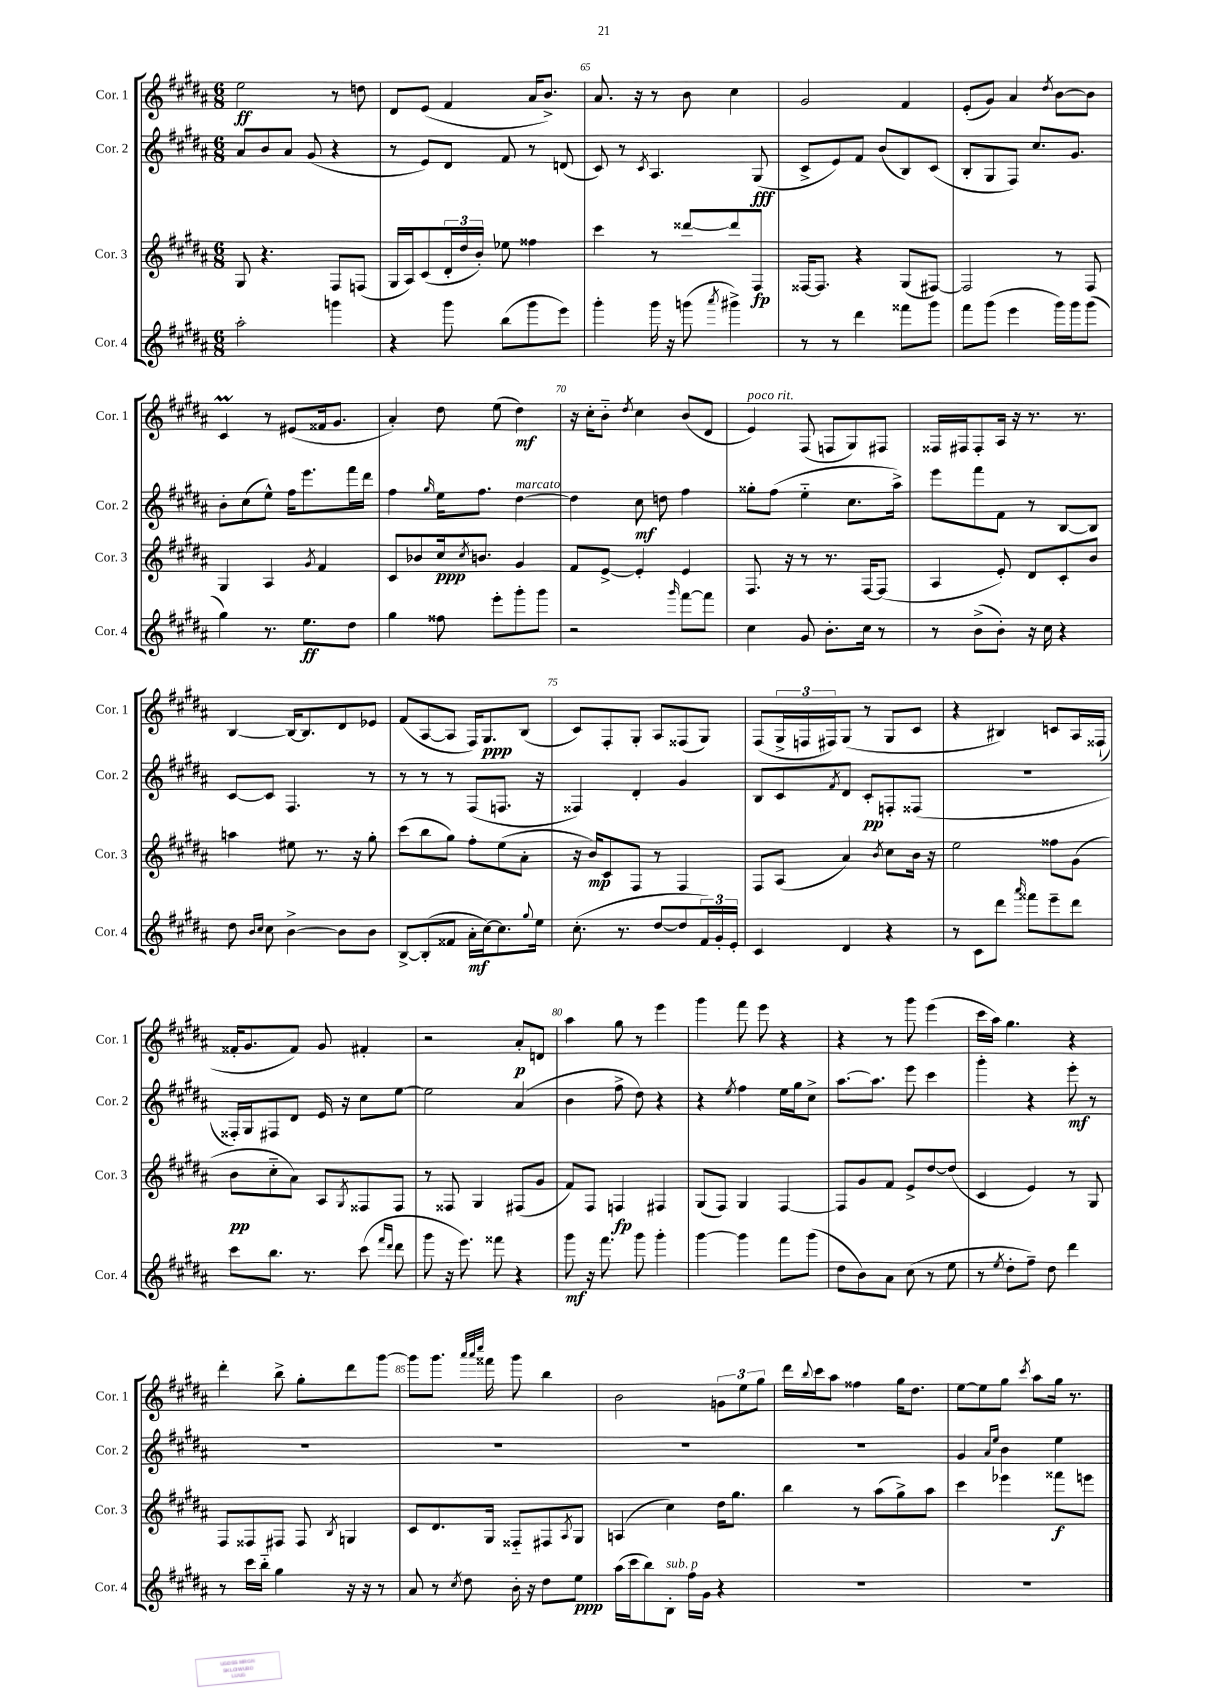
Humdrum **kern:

**kern	**dynam	**kern	**dynam	**kern	**dynam	**kern	**dynam
*part4	*part4	*part3	*part3	*part2	*part2	*part1	*part1
*staff4	*staff4	*staff3	*staff3	*staff2	*staff2	*staff1	*staff1
*I"Cor. 4	*	*I"Cor. 3	*	*I"Cor. 2	*	*I"Cor. 1	*
*I'Cor. 4	*	*I'Cor. 3	*	*I'Cor. 2	*	*I'Cor. 1	*
*clefG2	*	*clefG2	*	*clefG2	*	*clefG2	*
*k[f#c#g#d#a#]	*	*k[f#c#g#d#a#]	*	*k[f#c#g#d#a#]	*	*k[f#c#g#d#a#]	*
*M6/8	*	*M6/8	*	*M6/8	*	*M6/8	*
=63	=63	=63	=63	=63	=63	=63	=63
2aa#'\	.	8G#/	.	8a#/L	.	2ee\	ff
.	.	4.r	.	8b/	.	.	.
.	.	.	.	8a#/J	.	.	.
.	.	.	.	(8g#/	.	.	.
4gggn\	.	8F#/L	.	4r	.	8r	.
.	.	(8Fn/J	.	.	.	8ddn\	.
=64	=64	=64	=64	=64	=64	=64	=64
4r	.	16G#/LL	.	8r	.	8d#/L	.
.	.	16A#/J)	.	.	.	.	.
.	.	(8c#/	.	8e/L)	.	(8e/J	.
8ggg#\	.	24d#'/L	.	8d#/J	.	4f#/	.
.	.	24dd#/	.	.	.	.	.
.	.	24b'/JJ)	.	.	.	.	.
(8bb\L	.	8ee-X\	.	8f#/	.	.	.
8ggg#\	.	4ff##X\	.	8r	.	16a#/KL	.
.	.	.	.	.	.	8.b^/J)	.
8eee\J)	.	.	.	(8dn/	.	.	.
=65	=65	=65	=65	=65	=65	=65	=65
4ggg#'\	.	4ccc#\	.	8c#/)	.	8.a#/	.
.	.	.	.	8r	.	.	.
.	.	.	.	.	.	16r	.
.	.	.	.	8qc#/	.	.	.
16ggg#\	.	8r	.	4.A#/	.	8r	.
16r	.	.	.	.	.	.	.
(8gggn\	.	[8ddd##X/L	.	.	.	8b\	.
8qaaa#/	.	.	.	.	.	.	.
4ggg#X^\)	.	8ddd##/]	.	.	.	4cc#\	.
.	.	8F#/J	fp	(8G#/	fff	.	.
=66	=66	=66	=66	=66	=66	=66	=66
8r	.	[16F##X/KL	.	8c#^/L	.	2g#/	.
.	.	8.F##/J]	.	.	.	.	.
8r	.	.	.	8e/)	.	.	.
4ddd#\	.	4r	.	8f#/J	.	.	.
.	.	.	.	(8b/L	.	.	.
8fff##X\L	.	(8G#/L	.	8B/)	.	4f#/	.
8ggg#\J	.	[8F#X/J)	.	(8c#/J	.	.	.
=67	=67	=67	=67	=67	=67	=67	=67
8fff#\L	.	2F#/]	.	8B'/L	.	(8e'/L	.
(8ggg#\J	.	.	.	8G#/	.	8g#/J)	.
4eee\	.	.	.	8F#/J)	.	4a#/	.
.	.	.	.	8.cc#/L	.	.	.
.	.	.	.	.	.	8qdd#/	.
16ggg#\LL)	.	8r	.	.	.	[8b\L	.
16ggg#\J	.	.	.	8.g#/J	.	.	.
(8ggg#\J	.	8F#/	.	.	.	8b\J]	.
!!LO:LB:g=z
=68	=68	=68	=68	=68	=68	=68	=68
4gg#\)	.	4G#/	.	8b'\L	.	4c#M/	.
.	.	.	.	(8cc#\	.	.	.
8.r	.	4A#/	.	8ee^^\J)	.	8r	.
.	.	.	.	16ff#\KL	.	(8e#X/L	.
8.ee\L	ff	.	.	8.eee\	.	.	.
.	.	8qg#/	.	.	.	.	.
.	.	4f#/	.	.	.	16f##X/k	.
.	.	.	.	.	.	8.g#/J	.
8dd#\J	.	.	.	16fff#\L	.	.	.
.	.	.	.	16ddd#\JJ	.	.	.
=69	=69	=69	=69	=69	=69	=69	=69
4gg#\	.	8c#/L	.	4ff#\	.	4a#'/)	.
.	.	8b-X/	.	.	.	.	.
.	.	.	.	16qqgg#/	.	.	.
8ff##X\	.	16cc#/k	ppp	16ee\KL	.	8dd#\	.
.	.	8qcc#/	.	.	.	.	.
.	.	8.bn/J	.	8.ff#\J	.	.	.
8eee'\L	.	.	.	.	.	(8ee\	.
!	!	!	!	!LO:TX:a:i:t=marcato	!	!	!
8ggg#'\	.	4g#/	.	[4dd#\	.	4dd#\)	mf
8ggg#\J	.	.	.	.	.	.	.
=70	=70	=70	=70	=70	=70	=70	=70
2r	.	8f#/L	.	4dd#\]	.	16r	.
.	.	.	.	.	.	16cc#'\KL	.
.	.	[8e^/J	.	.	.	8b\J	.
.	.	.	.	.	.	8qdd#/	.
.	.	4e'/]	.	8cc#\	mf	4cc#\	.
.	.	.	.	8ddn\	.	.	.
16qqggg#/	.	.	.	.	.	.	.
[8fff#\L	.	4e/	.	4ff#\	.	(8b/L	.
8fff#\J]	.	.	.	.	.	8d#/J	.
=71	=71	=71	=71	=71	=71	=71	=71
!	!	!	!	!	!	!LO:TX:a:i:t=poco rit.	!
4cc#\	.	8.F#/	.	8gg##X'\L	.	4e/)	.
.	.	.	.	(8ff#\J	.	.	.
.	.	16r	.	.	.	.	.
8g#/	.	8r	.	4ee\	.	(8F#/	.
8.b'\L	.	8.r	.	.	.	8Fn/L	.
.	.	.	.	8.cc#\L	.	8G#/)	.
16cc#\Jk	.	[16F#/KL	.	.	.	.	.
8r	.	(8F#/J]	.	.	.	8F#X/J	.
.	.	.	.	16aa#^\Jk)	.	.	.
=72	=72	=72	=72	=72	=72	=72	=72
8r	.	4A#/	.	8eee\L	.	16F##X/LL	.
.	.	.	.	.	.	16F#X/J	.
(8b^\L	.	.	.	8fff#\	.	8F#'/	.
8b'\J)	.	8e'/)	.	8f#\J	.	16A#/Jk	.
.	.	.	.	.	.	16r	.
16r	.	8d#/L	.	8r	.	8.r	.
16cc#\	.	.	.	.	.	.	.
4r	.	8c#'/	.	[8B/L	.	.	.
.	.	.	.	.	.	8.r	.
.	.	8b/J	.	8B/J]	.	.	.
!!LO:LB:g=z
=73	=73	=73	=73	=73	=73	=73	=73
8dd#\	.	4aan\	.	[8c#/L	.	[4B/	.
16qqb/LL	.	.	.	.	.	.	.
16qqcc#/JJ	.	.	.	.	.	.	.
8cc#\	.	.	.	8c#/J]	.	.	.
[4b^\	.	8ee#X\	.	4.F#/	.	16B/KL_	.
.	.	.	.	.	.	8.B/]	.
.	.	8.r	.	.	.	.	.
8b\L]	.	.	.	.	.	8d#/	.
.	.	16r	.	.	.	.	.
8b\J	.	8gg#'\	.	8r	.	8e-X/J	.
=74	=74	=74	=74	=74	=74	=74	=74
[8B^/L	.	(8ccc#\L	.	8r	.	(8f#/L	.
(8B'/]	.	8bb\	.	8r	.	[8A#/	.
8f##X/J	.	8gg#\J)	.	8r	.	8A#/J]	.
16a#'\LL	mf	8ff#'\L	.	(8F#/L	.	16F#/KL)	.
[16cc#\J)	.	.	.	.	.	8.G#/	ppp
8.cc#\]	.	(8ee\	.	8.Fn/J	.	.	.
.	.	8a#'\J	.	.	.	(8B/J	.
8qqgg#/	.	.	.	.	.	.	.
16ee\Jk	.	.	.	16r	.	.	.
=75	=75	=75	=75	=75	=75	=75	=75
(8.cc#'\	.	16r	.	4F##X/)	.	8c#/L)	.
.	.	16b/KL)	mp	.	.	.	.
.	.	8c#/	.	.	.	8F#'/	.
8.r	.	.	.	.	.	.	.
.	.	8F#/J	.	4d#'/	.	8G#'/J	.
[8dd#/L	.	8r	.	.	.	8A#/L	.
8dd#/]	.	4F#/	.	4g#/	.	(8F##X/	.
24f#/L)	.	.	.	.	.	8G#/J)	.
24g#'/	.	.	.	.	.	.	.
24e'/JJ	.	.	.	.	.	.	.
=76	=76	=76	=76	=76	=76	=76	=76
4c#/	.	8F#/L	.	8B/L	.	(8F#/L	.
.	.	(8A#/J	.	8c#/	.	24G#^/L	.
.	.	.	.	.	.	24Fn/	.
.	.	.	.	.	.	24F#X/J)	.
.	.	.	.	8qf#/	.	.	.
4d#/	.	4a#/)	.	8d#/J	.	(8G#/J	.
.	.	.	.	8c#'/L	pp	8r	.
.	.	8qb/	.	.	.	.	.
4r	.	8cc#\L	.	8Fn'/	.	8G#/L	.
.	.	16b\Jk	.	(8F##X/J	.	8c#/J	.
.	.	16r	.	.	.	.	.
=77	=77	=77	=77	=77	=77	=77	=77
8r	.	2ee\	.	2.r	.	4r	.
8c#\L	.	.	.	.	.	.	.
8ddd#\J	.	.	.	.	.	4B#X/)	.
16qqaaa#/	.	.	.	.	.	.	.
8fff##X\L	.	.	.	.	.	.	.
8eee~\	.	8ff##X\L	.	.	.	8cn/L	.
8ddd#\J	.	(8g#\J	.	.	.	16A#/L	.
.	.	.	.	.	.	(16F##X`/JJ	.
!!LO:LB:g=z
=78	=78	=78	=78	=78	=78	=78	=78
8ccc#\L	.	8b\L	pp	16F##X'/LL)	.	16f##X'/KL	.
.	.	.	.	16G#/J	.	8.g#/	.
8.bb\J	.	8cc#\	.	8F#X/	.	.	.
.	.	8a#\J)	.	8d#/J	.	8f##/J)	.
8.r	.	.	.	.	.	.	.
.	.	8A#/L	.	16e/	.	8g#/	.
.	.	.	.	16r	.	.	.
.	.	8qG#/	.	.	.	.	.
(8ccc#\	.	8F##X/	.	8cc#\L	.	4f#X'/	.
16qqfff#/LL	.	.	.	.	.	.	.
16qqddd#/JJ	.	.	.	.	.	.	.
8ddd#\	.	8F##/J	.	[8ee\J	.	.	.
=79	=79	=79	=79	=79	=79	=79	=79
8ggg#\	.	8r	.	2ee\]	.	2r	.
16r	.	8F##X/	.	.	.	.	.
8.eee\)	.	.	.	.	.	.	.
.	.	4G#/	.	.	.	.	.
8fff##X\	.	.	.	.	.	.	.
4r	.	(8F#X/L	.	(4a#/	.	8a#'/L	p
.	.	8g#/J	.	.	.	8dn/J	.
=80	=80	=80	=80	=80	=80	=80	=80
8ggg#\	mf	8f#/L)	.	4b\	.	4aa#\	.
16r	.	8F#/J	.	.	.	.	.
8.fff#\	.	.	.	.	.	.	.
.	.	4Fn/	fp	8ff#^\	.	8gg#\	.
8ggg#\	.	.	.	8dd#\)	.	8r	.
4ggg#'\	.	4F#X/	.	4r	.	4eee\	.
=81	=81	=81	=81	=81	=81	=81	=81
[4ggg#\	.	(8G#/L	.	4r	.	4ggg#\	.
.	.	8F#/J)	.	.	.	.	.
.	.	.	.	8qee/	.	.	.
4ggg#\]	.	4G#/	.	4ff#\	.	8fff#\	.
.	.	.	.	.	.	8eee\	.
8fff#\L	.	[4F#/	.	16ee\LL	.	4r	.
.	.	.	.	16gg#\J	.	.	.
(8ggg#\J	.	.	.	8cc#^\J	.	.	.
=82	=82	=82	=82	=82	=82	=82	=82
8dd#\L	.	8F#/L]	.	[8.aa#\L	.	4r	.
8b\)	.	8g#/	.	.	.	.	.
.	.	.	.	8.aa#\J]	.	.	.
8a#\J	.	8f#/J	.	.	.	8r	.
(8cc#\	.	8e^/L	.	8eee\	.	8ggg#\	.
8r	.	[8dd#/	.	4ccc#\	.	(4eee\	.
8ee\	.	(8dd#/J]	.	.	.	.	.
=83	=83	=83	=83	=83	=83	=83	=83
8r	.	4c#/	.	4ggg#'\	.	16ccc#\LL	.
.	.	.	.	.	.	16aa#\JJ)	.
8qee/	.	.	.	.	.	.	.
8dd#'\L	.	.	.	.	.	4.gg#\	.
8ff#~\J)	.	4e/)	.	4r	.	.	.
8dd#\	.	.	.	.	.	.	.
4ddd#\	.	8r	.	8eee'\	mf	4r	.
.	.	8G#/	.	8r	.	.	.
!!LO:LB:g=z
=84	=84	=84	=84	=84	=84	=84	=84
8r	.	8F#/L	.	2.r	.	4ddd#'\	.
16ccc#\LL	.	8F##X/	.	.	.	.	.
16bb\JJ	.	.	.	.	.	.	.
4gg#\	.	8F#X/J	.	.	.	8bb^\	.
.	.	8F#/	.	.	.	8gg#'\L	.
.	.	8qB/	.	.	.	.	.
16r	.	4Gn/	.	.	.	8ddd#\	.
16r	.	.	.	.	.	.	.
8r	.	.	.	.	.	[8ggg#\J	.
=85	=85	=85	=85	=85	=85	=85	=85
8a#/	.	8c#/L	.	2.r	.	8ggg#\L]	.
8r	.	8.d#/	.	.	.	8.ggg#\J	.
8qcc#/	.	.	.	.	.	.	.
8dd#\	.	.	.	.	.	.	.
.	.	.	.	.	.	32qqaaa#/LLL	.
.	.	.	.	.	.	32qqaaa#/	.
.	.	.	.	.	.	32qqcccc#/JJJ	.
.	.	16G#/Jk	.	.	.	16fff##X\	.
16b'\	.	8F##X/L	.	.	.	8ggg#\	.
16r	.	.	.	.	.	.	.
8dd#\L	.	8F#X/	.	.	.	4bb\	.
.	.	8qA#/	.	.	.	.	.
8ee\J	ppp	8G#/J	.	.	.	.	.
=86	=86	=86	=86	=86	=86	=86	=86
(16aa#\LL	.	(4An/	.	2.r	.	2b\	.
16ccc#\J	.	.	.	.	.	.	.
8bb\)	.	.	.	.	.	.	.
!LO:TX:a:i:t=sub. p	!	!	!	!	!	!	!
8B'\J	.	4cc#\)	.	.	.	.	.
16ff#\LL	.	.	.	.	.	.	.
16g#\JJ	.	.	.	.	.	.	.
4r	.	16dd#\KL	.	.	.	12gn\L	.
.	.	8.gg#\J	.	.	.	.	.
.	.	.	.	.	.	12ee\	.
.	.	.	.	.	.	12gg#\J	.
=87	=87	=87	=87	=87	=87	=87	=87
2.r	.	4bb\	.	2.r	.	16ddd#\LL	.
.	.	.	.	.	.	8qqbb/	.
.	.	.	.	.	.	16ccc#\J	.
.	.	.	.	.	.	8aa#\J	.
.	.	8r	.	.	.	4ff##X\	.
.	.	(8aa#\L	.	.	.	.	.
.	.	8gg#^\)	.	.	.	16gg#\KL	.
.	.	.	.	.	.	8.dd#\J	.
.	.	8aa#\J	.	.	.	.	.
=88	=88	=88	=88	=88	=88	=88	=88
2.r	.	4ccc#\	.	4g#/	.	[8ee\L	.
.	.	.	.	.	.	8ee\]	.
.	.	.	.	16qqa#/LL	.	.	.
.	.	.	.	16qqee/JJ	.	.	.
.	.	4eee-X\	.	4b\	.	8gg#\J	.
.	.	.	.	.	.	8qccc#/	.
.	.	.	.	.	.	8aa#\L	.
.	.	8fff##X\L	f	4ee\	.	16gg#\Jk	.
.	.	.	.	.	.	8.r	.
.	.	8eeen\J	.	.	.	.	.
==	==	==	==	==	==	==	==
*-	*-	*-	*-	*-	*-	*-	*-
